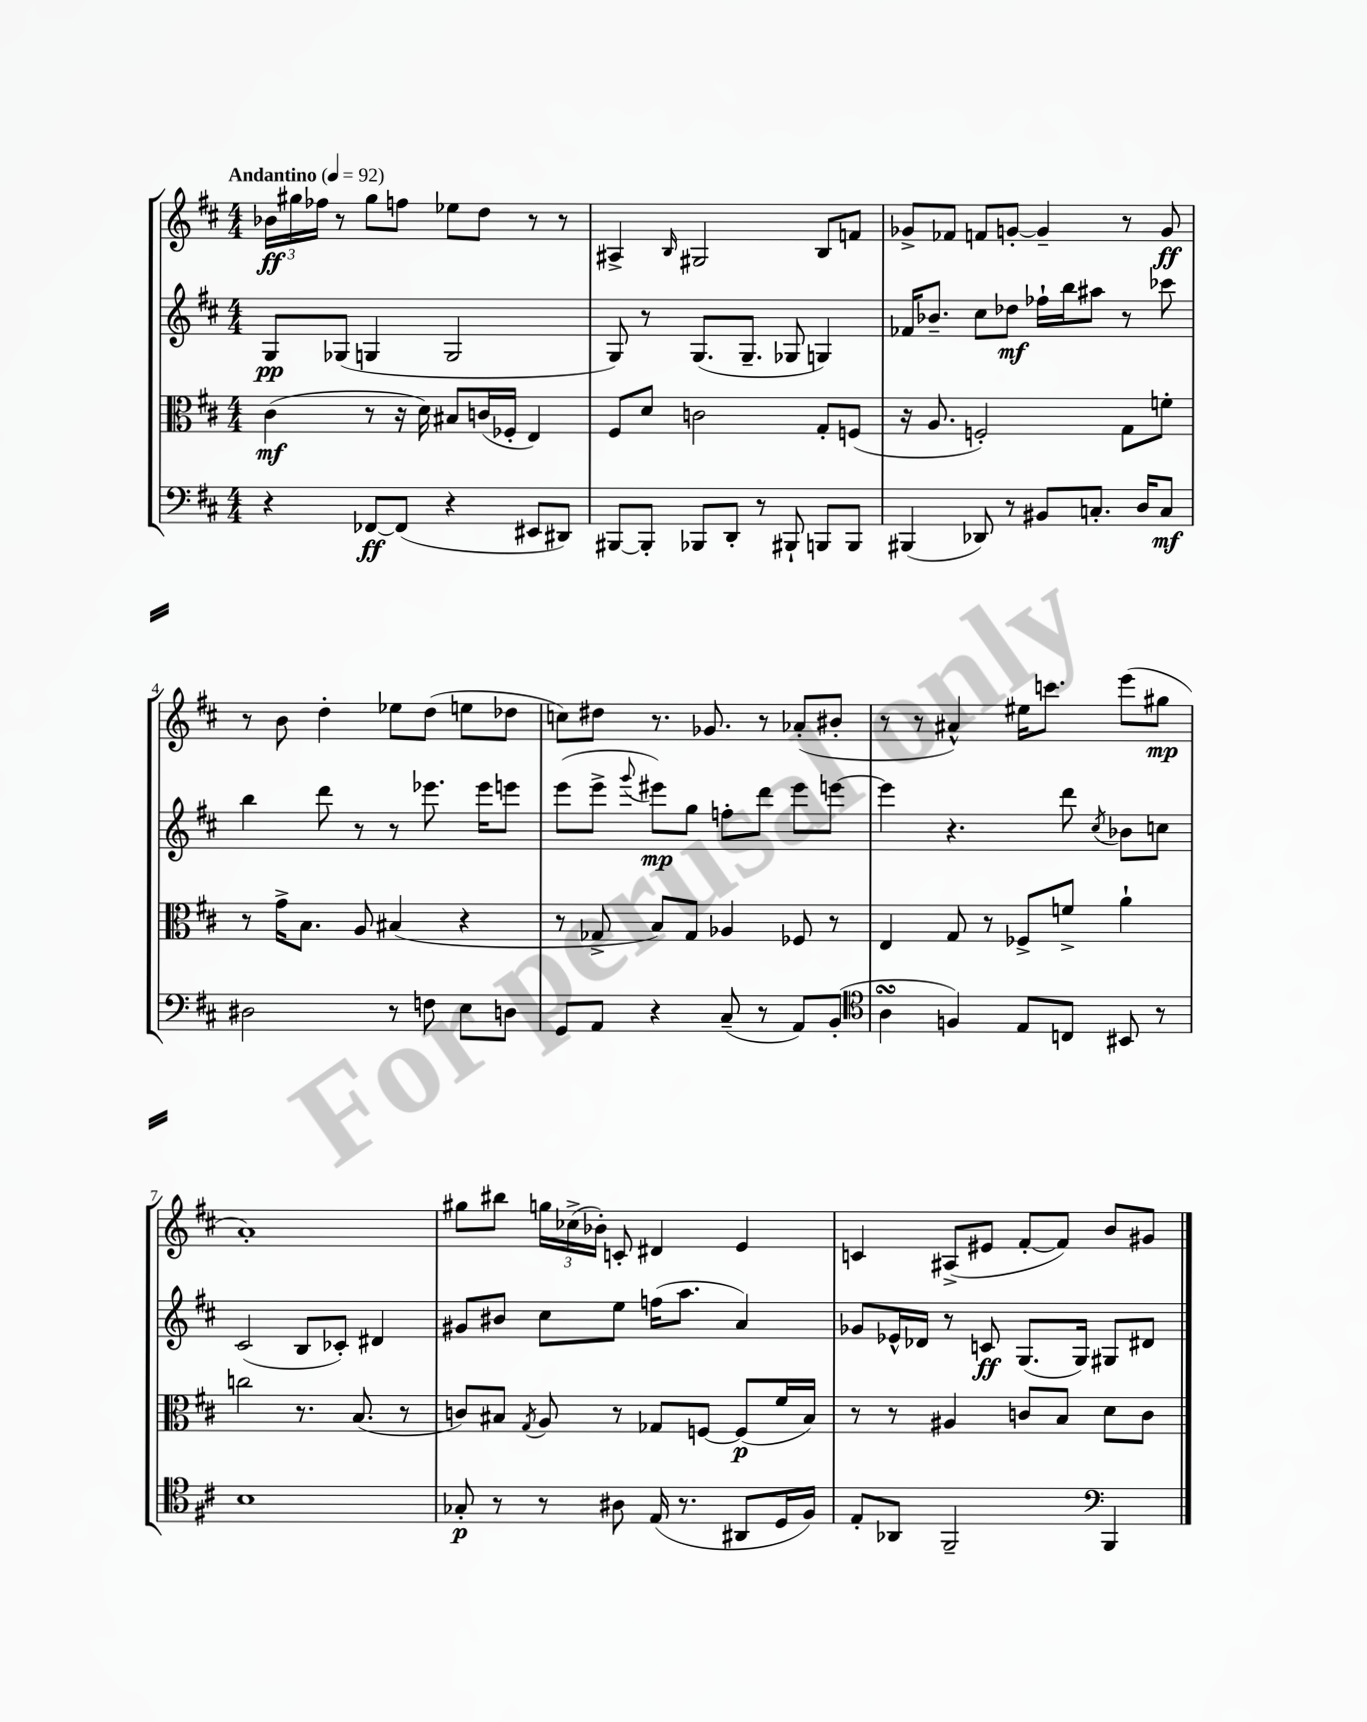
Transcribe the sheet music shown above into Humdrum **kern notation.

**kern	**dynam	**kern	**dynam	**kern	**dynam	**kern	**dynam
*part4	*part4	*part3	*part3	*part2	*part2	*part1	*part1
*staff4	*staff4	*staff3	*staff3	*staff2	*staff2	*staff1	*staff1
*clefF4	*	*clefC3	*	*clefG2	*	*clefG2	*
*k[f#c#]	*	*k[f#c#]	*	*k[f#c#]	*	*k[f#c#]	*
*M4/4	*	*M4/4	*	*M4/4	*	*M4/4	*
*MM92	*	*MM92	*	*MM92	*	*MM92	*
=1	=1	=1	=1	=1	=1	=1	=1
!	!	!	!	!	!	!LO:TX:a:B:t=Andantino	!
4r	.	(4c#\	mf	8G/L	pp	24b-X\LL	ff
.	.	.	.	.	.	24gg#X\	.
.	.	.	.	.	.	24ff-X\JJ	.
.	.	.	.	(8G-X/J	.	8r	.
[8FF-X/L	ff	8r	.	4Gn/	.	8gg#\L	.
(8FF-/J]	.	16r	.	.	.	8ffn\J	.
.	.	16d\)	.	.	.	.	.
4r	.	8B#X/L	.	2G/	.	8ee-X\L	.
.	.	(16cn/L	.	.	.	8dd\J	.
.	.	16F-X'/JJ	.	.	.	.	.
8EE#X/L	.	4E/)	.	.	.	8r	.
8DD#X/J)	.	.	.	.	.	8r	.
=2	=2	=2	=2	=2	=2	=2	=2
[8BBB#X/L	.	8F#/L	.	8G/)	.	4A#X^/	.
8BBB#'/J]	.	8d/J	.	8r	.	.	.
.	.	.	.	.	.	16qqB/	.
8BBB-X/L	.	2cn\	.	(8.G/L	.	2G#X/	.
8DD'/J	.	.	.	.	.	.	.
.	.	.	.	8.G~/J	.	.	.
8r	.	.	.	.	.	.	.
8BBB#X`/	.	.	.	8G-X/	.	.	.
8BBBn/L	.	8G'/L	.	4Gn/)	.	8B/L	.
8BBB/J	.	(8Fn/J	.	.	.	8fn/J	.
=3	=3	=3	=3	=3	=3	=3	=3
(4BBB#X/	.	16r	.	16f-X/KL	.	8g-X^/L	.
.	.	8.A/	.	8.b-X~/J	.	.	.
.	.	.	.	.	.	8f-X/J	.
8DD-X/)	.	2Fn'/)	.	8cc#\L	.	8fn/L	.
8r	.	.	.	8dd-X\J	mf	[8gn'/J	.
8BB#X/L	.	.	.	16ff-X`\LL	.	4g~/]	.
.	.	.	.	16bb\J	.	.	.
8.Cn'/J	.	.	.	8aa#X\J	.	.	.
.	.	8G\L	.	8r	.	8r	.
16D/KL	.	.	.	.	.	.	.
8C/J	mf	8fn'\J	.	8ccc-X\	.	8g/	ff
!!LO:LB:g=z
=4	=4	=4	=4	=4	=4	=4	=4
2D#X\	.	8r	.	4bb\	.	8r	.
.	.	16g^\KL	.	.	.	8b\	.
.	.	8.B\J	.	.	.	.	.
.	.	.	.	8ddd\	.	4dd'\	.
.	.	8A/	.	8r	.	.	.
8r	.	(4B#X/	.	8r	.	8ee-X\L	.
8Fn\	.	.	.	8.eee-X\	.	(8dd\J	.
8E\L	.	4r	.	.	.	8een\L	.
.	.	.	.	16eee-\KL	.	.	.
8Dn\J	.	.	.	8eeen\J	.	8dd-X\J	.
=5	=5	=5	=5	=5	=5	=5	=5
8GG/L	.	8r	.	(8eee\L	.	8ccn\L)	.
8AA/J	.	8G-X^/	.	8eee^\J	.	8dd#X\J	.
.	.	.	.	8qqggg/	.	.	.
4r	.	8B/L)	.	8eee#X\L)	mp	8.r	.
.	.	8G-/J	.	8gg\J	.	.	.
.	.	.	.	.	.	8.g-X/	.
(8C#~/	.	4A-X/	.	8ffn'\L	.	.	.
8r	.	.	.	8ddd\J	.	8r	.
8AA/L)	.	8F-X/	.	8eee#\L	.	(8a-X'/L	.
(8BB'/J	.	8r	.	[8eeen\J	.	8b#X'/J	.
=6	=6	=6	=6	=6	=6	=6	=6
*clefC4	*	*	*	*	*	*	*
4AsSSS\	.	4E/	.	4eee\]	.	8r	.
.	.	.	.	.	.	8r	.
4Fn/)	.	8G/	.	4.r	.	4a#X^^/)	.
.	.	8r	.	.	.	.	.
8E/L	.	8F-X^/L	.	.	.	16ee#X\KL	.
.	.	.	.	.	.	8.cccn\J	.
8Cn/J	.	8fn^/J	.	8ddd\	.	.	.
.	.	.	.	8qcc#/	.	.	.
8BB#X/	.	4a`\	.	8b-X\L	.	(8eee\L	.
8r	.	.	.	8ccn\J	.	8gg#X\J	mp
!!LO:LB:g=z
=7	=7	=7	=7	=7	=7	=7	=7
1B	.	2ccn\	.	(2c#/	.	1a')	.
.	.	8.r	.	8B/L	.	.	.
.	.	.	.	8c-X'/J)	.	.	.
.	.	(8.B/	.	.	.	.	.
.	.	.	.	4d#X/	.	.	.
.	.	8r	.	.	.	.	.
=8	=8	=8	=8	=8	=8	=8	=8
8G-X'/	p	8cn/L)	.	8g#X/L	.	8gg#X\L	.
8r	.	8B#X/J	.	8b#X/J	.	8bb#X\J	.
.	.	8qG/	.	.	.	.	.
8r	.	8A/	.	8cc#\L	.	24ggn\LL	.
.	.	.	.	.	.	(24cc-X^\	.
.	.	.	.	.	.	24b-X'\JJ)	.
8A#X\	.	8r	.	8ee\J	.	8cn'/	.
(16E/	.	8G-X/L	.	(16ffn\KL	.	4d#X/	.
8.r	.	.	.	8.aa\J	.	.	.
.	.	[8Fn/J	.	.	.	.	.
8AA#X/L	.	(8F/L]	p	4a/)	.	4e/	.
16D/L	.	16f#/L	.	.	.	.	.
16F#/JJ)	.	16B#/JJ)	.	.	.	.	.
=9	=9	=9	=9	=9	=9	=9	=9
8E'/L	.	8r	.	8g-X/L	.	4cn/	.
8AA-X/J	.	8r	.	16e-X^^/L	.	.	.
.	.	.	.	16d-X/JJ	.	.	.
2FF#~/	.	4A#X/	.	8r	.	(8A#X^/L	.
.	.	.	.	8cn/	ff	8e#X/J	.
.	.	8cn/L	.	(8.G/L	.	[8f#'/L	.
.	.	8B/J	.	.	.	8f#/J])	.
.	.	.	.	16G/Jk)	.	.	.
*clefF4	*	*	*	*	*	*	*
4BBB/	.	8d\L	.	8G#X/L	.	8b/L	.
.	.	8c\J	.	8d#X/J	.	8g#X/J	.
==	==	==	==	==	==	==	==
*-	*-	*-	*-	*-	*-	*-	*-
